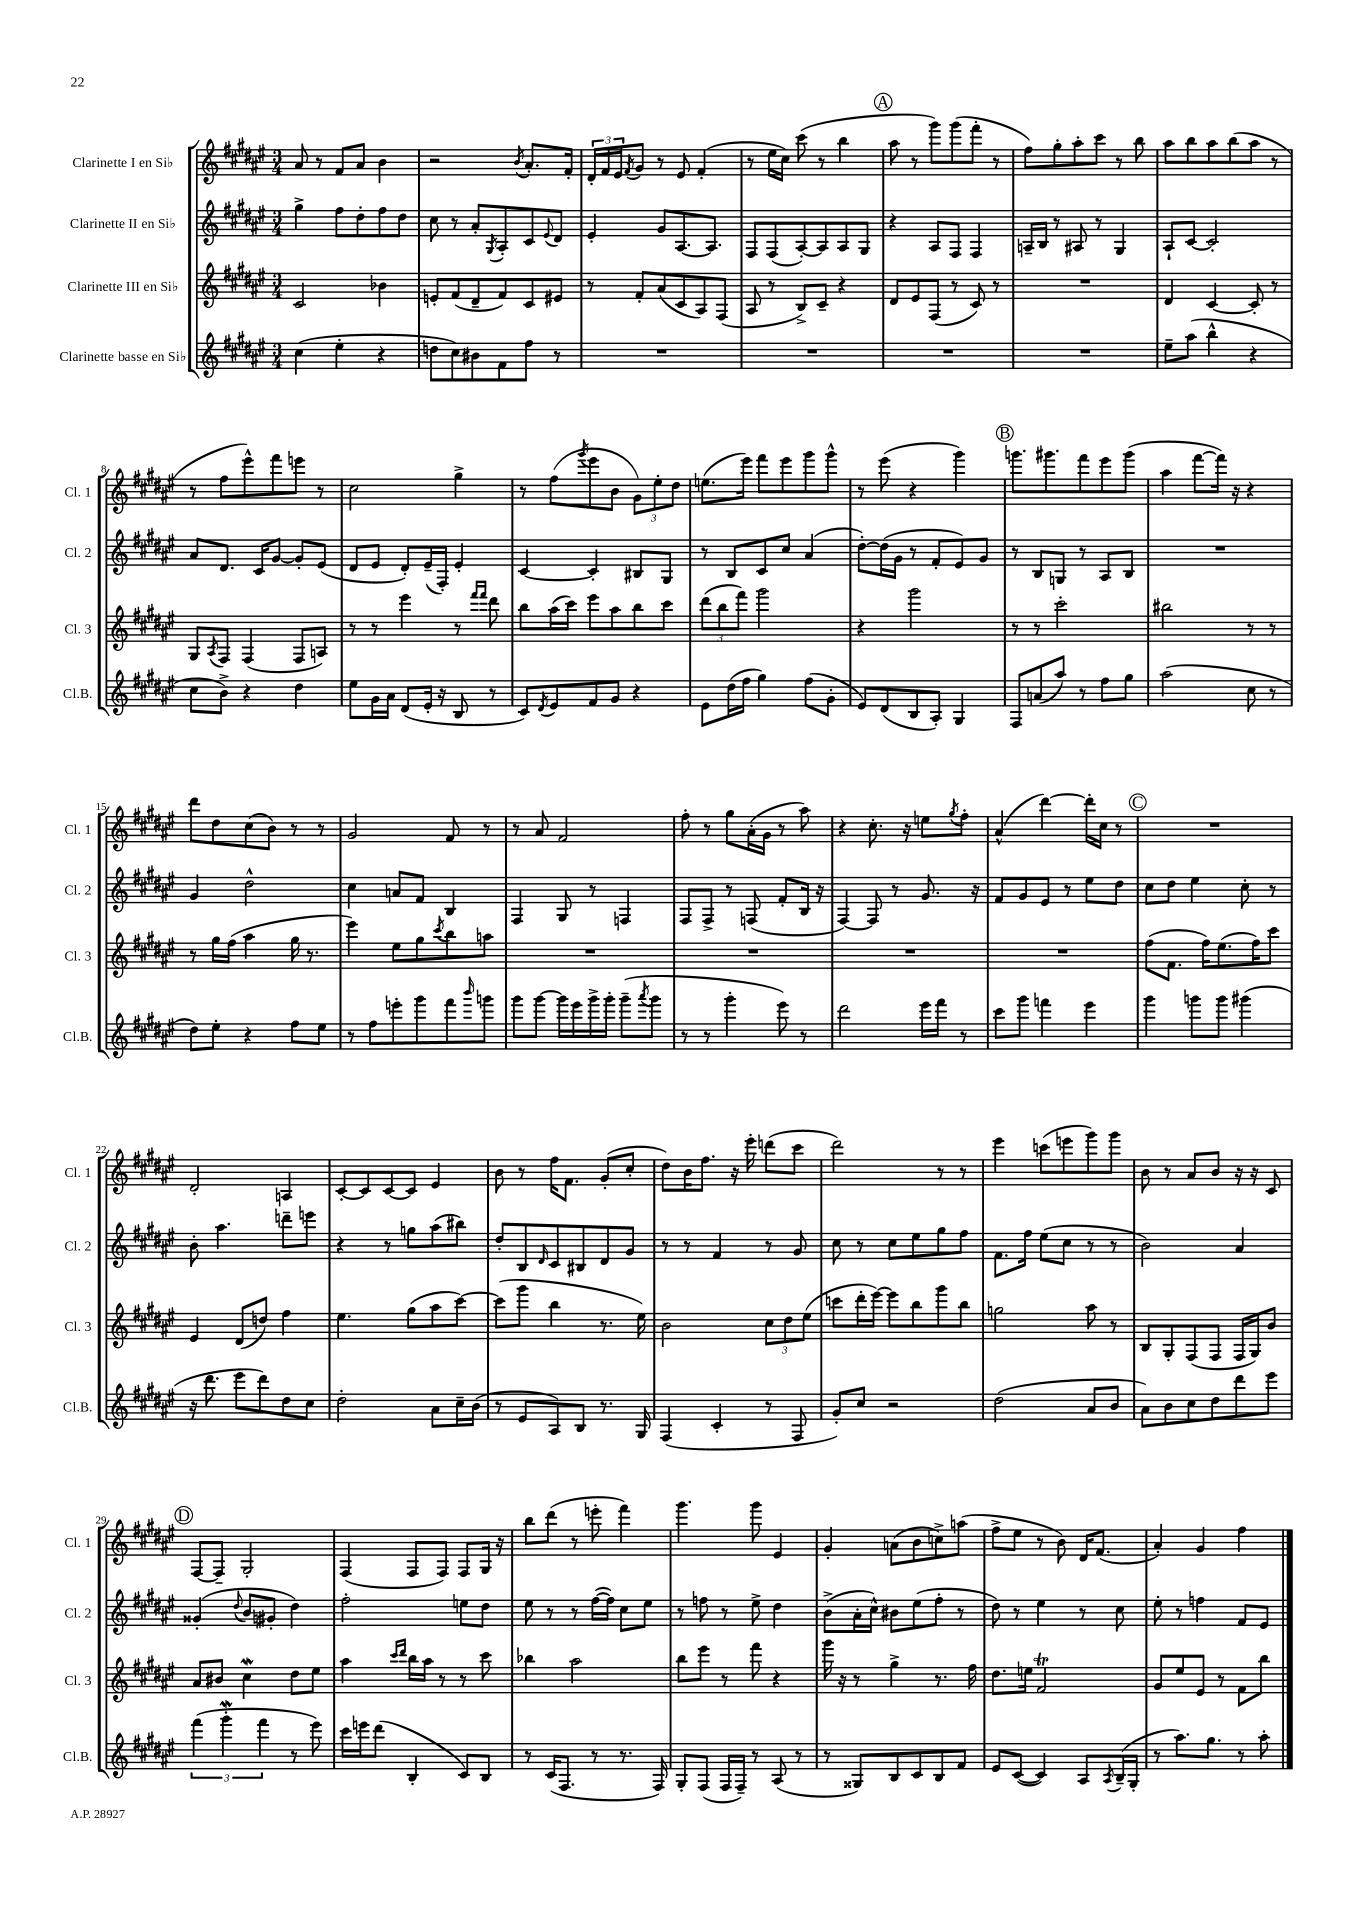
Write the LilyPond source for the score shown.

<<
\new StaffGroup <<
\new Staff = "s0" \with { instrumentName = "Clarinette I en Sib" shortInstrumentName = "Cl. 1" } {
    \clef treble \key fis \major \numericTimeSignature \time 3/4
    ais'8 r8 fis'8 ais'8 b'4 |
    r2 \acciaccatura { b'8 } ais'8.-. fis'16-. |
    \tuplet 3/2 { dis'16-. fis'16 eis'16 } \acciaccatura { fis'8 } gis'8 r8 eis'8 fis'4-.( |
    r8 eis''16 cis''16) cis'''8( r8 b''4 |
    \mark \markup { \circle "A" } ais''8 r8 gis'''8) gis'''8( fis'''8-. r8 |
    fis''8) gis''8-. ais''8-. cis'''8 r8 b''8 |
    ais''8 b''8 ais''8 b''8( ais''8 r8 |
    r8 fis''8 eis'''8-^) fis'''8 e'''8 r8 |
    cis''2 gis''4-> |
    r8 fis''8( \acciaccatura { gis'''8 } eis'''8 b'8 \tuplet 3/2 { gis'8) eis''8-. dis''8 } |
    e''8.( eis'''16) fis'''8 eis'''8 gis'''8 gis'''8-^ |
    r8 eis'''8( r4 gis'''4) |
    \mark \markup { \circle "B" } g'''8. gis'''8. fis'''8 eis'''8 gis'''8( |
    ais''4 fis'''8~ fis'''16) r16 r4 |
    dis'''8 dis''8 cis''8( b'8) r8 r8 |
    gis'2 fis'8 r8 |
    r8 ais'8 fis'2 |
    fis''8-. r8 gis''8 ais'16-.( gis'16 r8 ais''8) |
    r4 cis''8.-. r16 e''8 \acciaccatura { gis''8 } fis''8-. |
    ais'4-^( dis'''4~) dis'''16-. cis''16 r8 |
    \mark \markup { \circle "C" } R2. |
    dis'2-. a4 |
    cis'8~-. cis'8 cis'8~ cis'8 eis'4 |
    b'8 r8 fis''16 fis'8. gis'8-.( cis''8-. |
    dis''8) b'16 fis''8. r16 eis'''16-. d'''8( cis'''8 |
    dis'''2) r8 r8 |
    eis'''4 c'''8( e'''8 gis'''8) gis'''8 |
    b'8 r8 ais'8 b'8 r16 r16 cis'8 |
    \mark \markup { \circle "D" } fis8~ fis8-- gis2-. |
    fis4( fis8 fis8) fis8 gis16 r16 |
    b''8 dis'''8( r8 e'''8-. fis'''4) |
    gis'''4. gis'''8 eis'4 |
    gis'4-. a'8( b'8 c''8->) a''8( |
    fis''8-> eis''8 r8 b'8) dis'16 fis'8.( |
    ais'4-.) gis'4 fis''4 \bar "|." |
}
\new Staff = "s1" \with { instrumentName = "Clarinette II en Sib" shortInstrumentName = "Cl. 2" } {
    \clef treble \key fis \major \numericTimeSignature \time 3/4
    gis''4-> fis''8 dis''8-. fis''8 dis''8 |
    cis''8 r8 ais'8-. \acciaccatura { gis8 } ais8-. cis'8 \appoggiatura { eis'8 } dis'8 |
    eis'4-. gis'8 ais8.~ ais8. |
    fis8 fis8( ais8~-.) ais8 ais8 gis8 |
    \mark \markup { \circle "A" } r4 ais8 fis8 fis4 |
    a16-- b16 r8 ais8 r8 gis4 |
    ais8-! cis'8~ cis'2-. |
    ais'8 dis'8. cis'16 gis'8~ gis'8-. eis'8( |
    dis'8 eis'8 dis'8-.) eis'16--( fis16-.) eis'4-. |
    cis'4~ cis'4-. bis8 gis8 |
    r8 b8 cis'8 cis''8 ais'4( |
    dis''8~-.) dis''16( gis'16 r8 fis'8-. eis'8) gis'8 |
    \mark \markup { \circle "B" } r8 b8 g8 r8 ais8 b8 |
    R2. |
    gis'4 dis''2-^ |
    cis''4 a'8 fis'8 b4 |
    fis4 gis8 r8 f4 |
    fis8 fis8-> r8 f8( fis'8-. b16 r16 |
    fis4~) fis8 r8 gis'8. r16 |
    fis'8 gis'8 eis'8 r8 eis''8 dis''8 |
    \mark \markup { \circle "C" } cis''8 dis''8 eis''4 cis''8-. r8 |
    b'8-. ais''4. d'''8-- e'''8 |
    r4 r8 g''8 ais''8( bis''8) |
    dis''8-. b8 \grace { dis'16 } cis'8 bis8 dis'8 gis'8 |
    r8 r8 fis'4 r8 gis'8 |
    cis''8 r8 cis''8 eis''8 gis''8 fis''8 |
    fis'8. fis''16 eis''8( cis''8 r8 r8 |
    b'2) ais'4 |
    \mark \markup { \circle "D" } gisis'4-.( \appoggiatura { dis''8 } b'8 gis'8-. dis''4) |
    fis''2-. e''8 dis''8 |
    eis''8 r8 r8 fis''16~( fis''16) cis''8 eis''8 |
    r8 f''8 r8 eis''8-> dis''4 |
    b'8->( ais'16-. cis''16-^) bis'8 eis''8( fis''8-. r8 |
    dis''8) r8 eis''4 r8 cis''8 |
    eis''8-. r8 f''4 fis'8 eis'8 \bar "|." |
}
\new Staff = "s2" \with { instrumentName = "Clarinette III en Sib" shortInstrumentName = "Cl. 3" } {
    \clef treble \key fis \major \numericTimeSignature \time 3/4
    cis'2 bes'4 |
    e'8-. fis'8( dis'8-- fis'8) cis'8 eis'8 |
    r8 fis'8-. ais'8( cis'8 ais8) fis8( |
    ais8 r8 b8->) cis'8-- r4 |
    \mark \markup { \circle "A" } dis'8 eis'8 fis8( r8 cis'8) r8 |
    R2. |
    dis'4 cis'4~ cis'8-. r8 |
    gis8 \acciaccatura { ais8 } fis8 fis4( fis8 a8) |
    r8 r8 eis'''4 r8 \grace { fis'''16 fis'''16 } dis'''8 |
    b''8 ais''16( cis'''16) eis'''8 ais''8 b''8 cis'''8 |
    \tuplet 3/2 { dis'''8( b''8 fis'''8) } gis'''2 |
    r4 gis'''2 |
    \mark \markup { \circle "B" } r8 r8 cis'''2-. |
    bis''2 r8 r8 |
    r8 gis''16 fis''16( ais''4 gis''16 r8. |
    eis'''4) eis''8 gis''8 \acciaccatura { cis'''8 } b''8 a''8 |
    R2. |
    R2. |
    R2. |
    R2. |
    \mark \markup { \circle "C" } fis''8( fis'8. fis''16) eis''8.( fis''16) cis'''8 |
    eis'4 dis'8( d''8) fis''4 |
    eis''4. gis''8( ais''8 cis'''8~) |
    cis'''8( gis'''8 b''4 r8. eis''16) |
    b'2 \tuplet 3/2 { cis''8 dis''8 eis''8( } |
    c'''8 dis'''16-. eis'''16~) eis'''8 b''8 gis'''8 b''8 |
    g''2 ais''8 r8 |
    b8 gis8-. fis8( fis8 fis16 gis16) b'8 |
    \mark \markup { \circle "D" } ais'8 bis'8 cis''4\mordent dis''8 eis''8 |
    ais''4 \grace { cis'''16 dis'''16 } b''16 ais''16 r8 r8 cis'''8 |
    bes''4 ais''2 |
    b''8 eis'''8 r8 fis'''8 r4 |
    gis'''16 r16 r8 gis''4-> r8. fis''16 |
    dis''8. e''16 fis'2\trill |
    gis'8 eis''8 eis'8 r8 fis'8 b''8 \bar "|." |
}
\new Staff = "s3" \with { instrumentName = "Clarinette basse en Sib" shortInstrumentName = "Cl.B." } {
    \clef treble \key fis \major \numericTimeSignature \time 3/4
    cis''4( eis''4-. r4 |
    d''8 cis''8) bis'8 fis'8 fis''8 r8 |
    R2. |
    R2. |
    \mark \markup { \circle "A" } R2. |
    R2. |
    eis''8-- ais''8( b''4-^ r4 |
    cis''8 b'8->) r4 dis''4 |
    eis''8 gis'16 ais'16 dis'8( eis'16-. r16 b8 r8 |
    cis'8) \acciaccatura { dis'8 } eis'8 fis'8 gis'8 r4 |
    eis'8 dis''16( fis''16 gis''4) fis''8( gis'8-. |
    eis'8) dis'8( b8 ais8-.) gis4 |
    \mark \markup { \circle "B" } fis8 a'8( ais''8) r8 fis''8 gis''8 |
    ais''2( cis''8 r8 |
    dis''8) eis''8-. r4 fis''8 eis''8 |
    r8 fis''8 e'''8-. gis'''8 fis'''8 \grace { b'''16 } g'''8 |
    gis'''8 gis'''8~ gis'''16 eis'''16 gis'''16-> gis'''16-. gis'''8--( \acciaccatura { ais'''8 } gis'''8 |
    r8 r8 gis'''4-. eis'''8) r8 |
    dis'''2 eis'''16 fis'''16 r8 |
    cis'''8 gis'''8 f'''4 eis'''4 |
    \mark \markup { \circle "C" } gis'''4 g'''8 g'''8 gis'''4( |
    r16 dis'''8. eis'''8 dis'''8) dis''8 cis''8 |
    dis''2-. ais'8 cis''16-- b'16( |
    r8 eis'8 ais8) b8 r8. gis16 |
    fis4( cis'4-. r8 fis8 |
    gis'8-.) cis''8 r2 |
    dis''2( ais'8 b'8 |
    ais'8) b'8 cis''8 dis''8 dis'''8 eis'''8 |
    \mark \markup { \circle "D" } \tuplet 3/2 { fis'''4( gis'''4-.\mordent fis'''4 } r8 eis'''8) |
    cis'''16 e'''16 dis'''8( b4-. cis'8) b8 |
    r8 cis'16( fis8. r8 r8. fis16) |
    gis8-. fis8( fis16 fis16--) r8 ais8( r8 |
    r8 gisis8) b8 cis'8 b8 fis'8 |
    eis'8 cis'8~( cis'4) ais8 \acciaccatura { ais8 } b16--( gis16-. |
    r8 ais''8.) gis''8. r8 ais''8-. \bar "|." |
}
>>
>>
